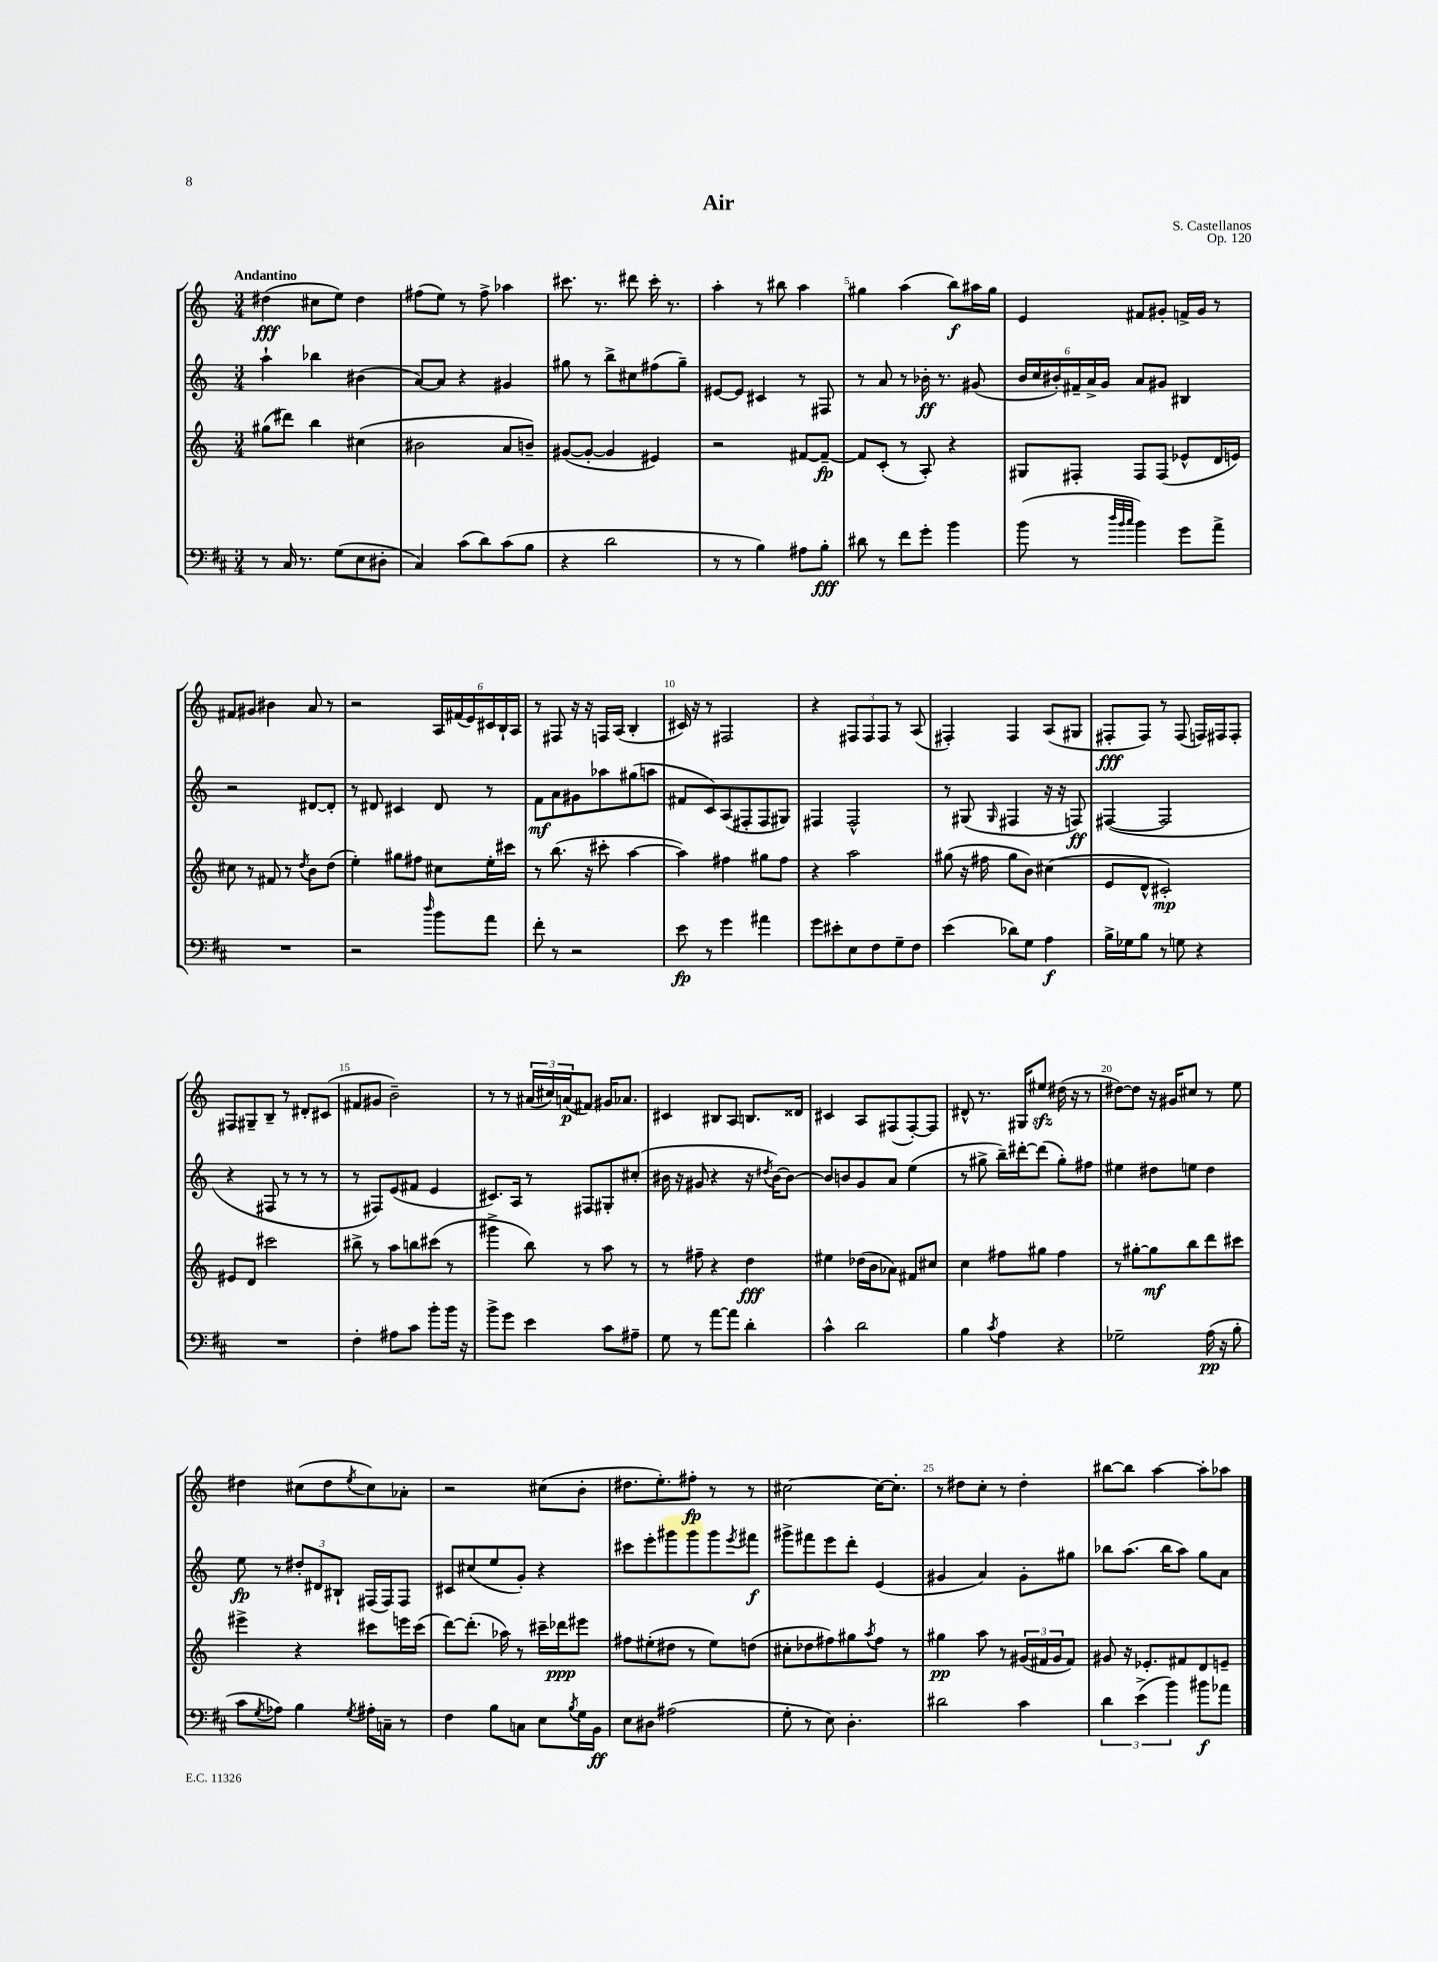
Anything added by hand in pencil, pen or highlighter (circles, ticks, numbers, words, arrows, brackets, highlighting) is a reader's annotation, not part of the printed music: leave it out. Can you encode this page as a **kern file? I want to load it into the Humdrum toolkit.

**kern	**kern	**kern	**kern
*staff4	*staff3	*staff2	*staff1
*clefF4	*clefG2	*clefG2	*clefG2
*k[f#c#]	*k[]	*k[]	*k[]
*M3/4	*M3/4	*M3/4	*M3/4
8r	(8gg#	4aa`	(4dd#
16C#	8ddd#)	.	.
8.r	.	.	.
.	4bb	4bb-	8cc#
(8G	.	.	8ee)
8E	(4cc#	(4b#	4dd#
8D#'	.	.	.
=	=	=	=
4C#)	2b#	[8a)	(8ff#
.	.	8a]	8ee)
(8c#	.	4r	8r
8d)	.	.	8ff#^
(8c#	8a	4g#	4aa-
8B	8b~)	.	.
=	=	=	=
4r	([8g#	8gg#	8.ccc#
.	8g#'_	8r	.
.	.	.	8.r
2d	4g#]	8bb^	.
.	.	8cc#	8ddd#
.	4e#)	(8ff#	16ccc#'
.	.	.	8.r
.	.	8gg#~)	.
=	=	=	=
8r	2r	[8e#	4aa'
8r	.	8e#]	.
4B)	.	4c#	8r
.	.	.	8bb#
8A#	[8f#	8r	4aa
8B'	8f#~_	8F#	.
=	=	=	=
8d#	8f#]	8r	4gg#
8r	(8c'	8a	.
8f#	8r	8r	(4aa
8g'	8A')	16b-'	.
.	.	8.r	.
4b	4r	.	8bb)
.	.	(8g#	16aa#
.	.	.	16gg#
=	=	=	=
(8b	8G#	24b	4e
.	.	24cc	.
.	.	24b#')	.
8r	8F#'	24f#~	.
.	.	24a^	.
.	.	24g	.
32qqdd	.	.	.
32qqb	.	.	.
32qqcc#	.	.	.
4b)	8F#	8a	8f#
.	(8F#	8g#	8g#'
8g	8e-^^	4B#	16f^
.	.	.	16g#
8a^	16d	.	8r
.	16e)	.	.
=	=	=	=
2.r	8cc#	2r	8f#
.	8r	.	8g#
.	8f#	.	4b#
.	8r	.	.
.	8qdd	.	.
.	8b	[8d#	8a
.	(8dd	8d#']	8r
=	=	=	=
2r	4ee')	8r	2r
.	.	8d#	.
.	8gg#	4c#	.
.	8ff#	.	.
16qqdd	.	.	.
8b	8cc#	8d#	24A
.	.	.	(24f#
.	.	.	24e)
8a	16ee'	8r	24c#
.	.	.	24B`
.	16ccc#	.	.
.	.	.	24A
=	=	=	=
8f#'	8r	8f	8r
8r	(8.bb	8a	8F#
2r	.	8g#	16r
.	16r	.	16r
.	8ccc#'	8aa-	16F
.	.	.	(16A
.	[4aa	(8gg#	4B'
.	.	8aa	.
=	=	=	=
8e	4aa])	8f#	16c#)
.	.	.	16r
8r	.	8c)	8r
4g	4ff#	(8A	2F#
.	.	8F#'	.
4a#	8gg#	8F#	.
.	8ff#	8G#)	.
=	=	=	=
8g	4r	4F#	4r
8e#'	.	.	.
8E	2aa	2F#^^	12F#
.	.	.	12F#
8F#	.	.	.
.	.	.	12F#
8G~	.	.	8r
8F#	.	.	(8A
=	=	=	=
(4e	(8gg#	8r	4F#')
.	16r	(8G#	.
.	16ff#	.	.
.	.	16qqG#	.
8d-)	8gg#	4F#	4F#
8G	8b)	.	.
4A	(4cc#	16r	(8A
.	.	16r	.
.	.	8F)	8G#
=	=	=	=
16B^	8e	([4F#	8F#'
16G-	.	.	.
8B	8d^^	.	8F#)
8r	2c#')	2F#]	8r
8G	.	.	(8F#
4r	.	.	16F)
.	.	.	16F#
.	.	.	8F#'
=	=	=	=
2.r	8e#	4r	8F#
.	8d	.	8G#~
.	2ccc#	8F#	8B~
.	.	8r	8r
.	.	8r	8d#'
.	.	8r	(8c#
=	=	=	=
4F#'	8bb#^	8r	8f#
.	8r	8F#)	8g#
8A#	8aa	(8e	2b~)
8c#	8bb	8f#	.
8b'	(8ccc#	4e	.
16b	8r	.	.
16r	.	.	.
=	=	=	=
8b^	4ggg#^	8.c#)	8r
8g	.	.	8r
.	.	16A	.
4e	8bb)	8r	(24a#
.	.	.	24cc#)
.	.	.	(24a
.	8r	8F#	8f#)
8c#	8aa	8G#'	16g#
.	.	.	8.a-
8A#~	8r	(8cc#'	.
=	=	=	=
8G	8r	16b#	4c#
.	.	16r	.
8r	8ff#~	8g#	.
[8a	4r	4r	8B#
8a]	.	.	8A
4d'	4dd	16r	8.B
.	.	8qdd#	.
.	.	[16b#)	.
.	.	8b#_	.
.	.	.	16d##
=	=	=	=
4c#^^	4ee#	8b#]	4c#
.	.	8b	.
2d	(16dd-	8g	8A
.	16b	.	.
.	8a-)	8a	(8F#
.	8f#	(4ee	[8F#')
.	8cc#	.	8F#]
=	=	=	=
4B	4cc	8r	8d#^^
.	.	8gg#^	8.r
8qc#	.	.	.
4A	8ff#	16bb~)	.
.	.	[16ddd#'	16G#
.	8gg#	(8ddd#]	8ee#
4r	4ff#	8gg#')	(16dd#
.	.	.	16r
.	.	8ff#	8r
=	=	=	=
2G-~	8r	4ee#	[8dd#)
.	[8gg#'	.	8dd#]
.	8gg#]	8dd#	16r
.	.	.	16g#
.	8bb	8ee	8cc#
(16A	8ddd	4dd#	8r
16r	.	.	.
8B'	8ccc#	.	8ee
=	=	=	=
8c#	4eee#^	8ee	4dd#
8qG	.	.	.
8A-)	.	8r	.
4B	4r	12dd#'	(8cc#
.	.	12d#	.
.	.	.	8dd#
.	.	12B#`	.
8qG	.	.	8qee
16A#'	8ccc#	(16F#	8cc#)
16C~	.	16F#)	.
8r	16eee	8F#	8a-'
.	(16ccc#	.	.
=	=	=	=
4F#	[8ddd)	8c#	2r
.	(8.ddd']	(8cc#	.
8B	.	8ee	.
.	16aa-)	.	.
8C	8r	8g')	.
8E	16ccc#~	4r	(8cc#
.	16ddd-	.	.
8qB	.	.	.
16G	8eee#	.	8b'
16BB	.	.	.
=	=	=	=
8E	8ff#	8ccc#	8.dd#
8D#	(8ee#'	8eee'	.
.	.	.	8.ee')
(2A#	8dd#	8ggg#	.
.	8r	8ggg#	8ff#'
.	8ee#)	8ggg#	8r
.	.	8qeee	.
.	(8dd	8fff#	8r
=	=	=	=
8G'	8cc#'	8ggg#^	[2cc#
8r	8dd-	8fff#	.
8E)	8ff#)	8eee	.
4.D'	8gg#	8ddd'	.
.	8qaa	.	.
.	8ff#	(4e	16cc#_
.	.	.	8.cc#']
.	8r	.	.
=	=	=	=
2d#	4gg#	4g#	8r
.	.	.	8dd#
.	8aa	4a)	8cc'
.	8r	.	8r
4c#	(24g#	8g#'	4dd#'
.	24f#	.	.
.	24g#	.	.
.	8f#)	8gg#	.
=	=	=	=
6d	8g#	8bb-	[8bb#
.	16r	(8.aa	8bb#]
(6e^	.	.	.
.	8.e-'	.	.
.	.	.	[4aa
.	.	16bb-	.
6b)	.	.	.
.	8f#	8aa)	.
8b#	8d	8gg	8aa']
8a-	8e~	8a	8aa-
==	==	==	==
*-	*-	*-	*-
